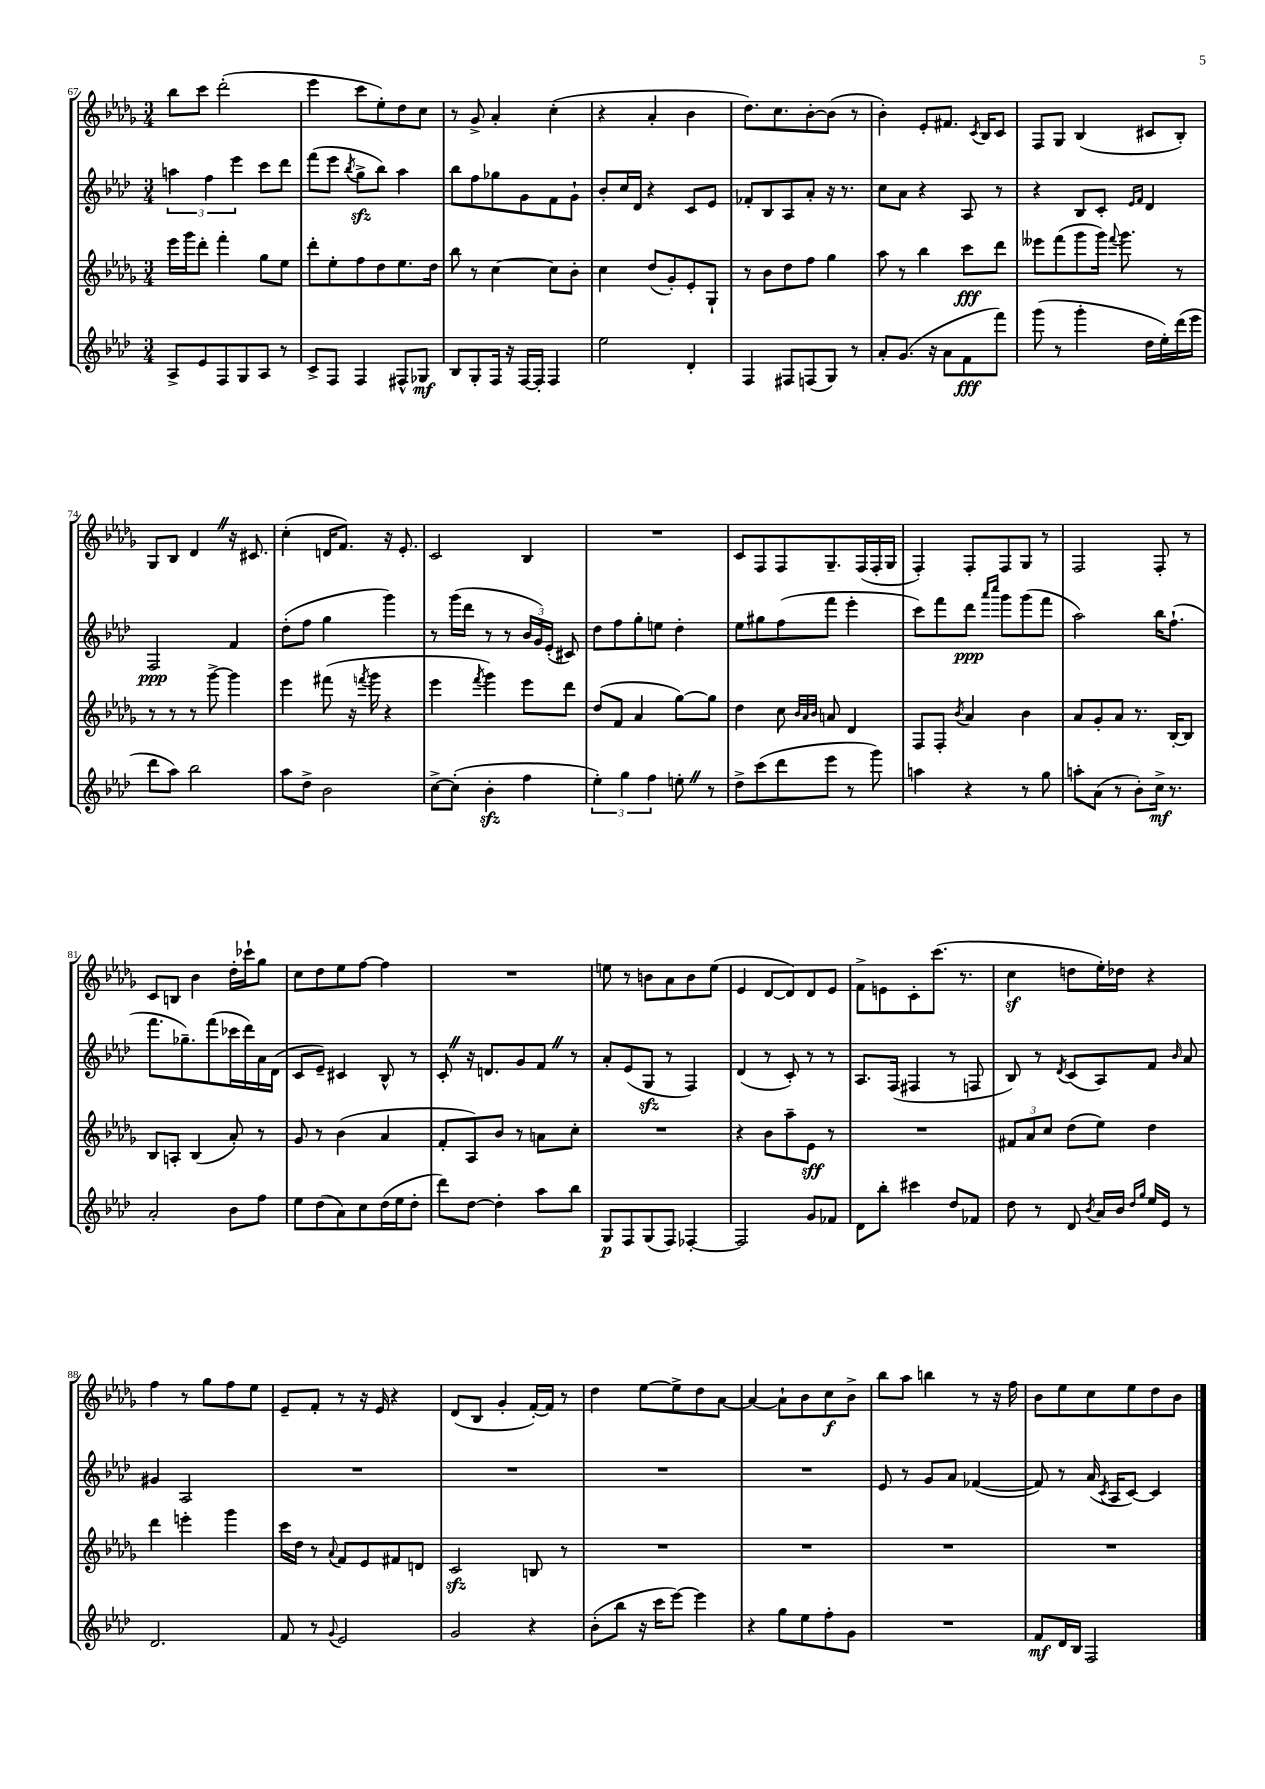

**kern	**kern	**kern	**kern
*staff4	*staff3	*staff2	*staff1
*clefG2	*clefG2	*clefG2	*clefG2
*k[b-e-a-d-]	*k[b-e-a-d-g-]	*k[b-e-a-d-]	*k[b-e-a-d-g-]
*M3/4	*M3/4	*M3/4	*M3/4
8A-^	16eee-	6aa	8bb-
.	16ggg-	.	.
8e-	8ddd-'	.	8ccc
.	.	6ff	.
8F	4fff'	.	(2ddd-'
.	.	6eee-	.
8G	.	.	.
8A-	8gg-	8ccc	.
8r	8ee-	8ddd-	.
=	=	=	=
8c^	8ddd-'	(8fff	4eee-
8F	8ee-'	8eee-	.
.	.	8qbb-	.
4F	8ff	8gg^	8ccc
.	8dd-	8bb-)	8ee-')
8F#^^	8.ee-	4aa-	8dd-
8G-	.	.	8cc
.	16dd-	.	.
=	=	=	=
8B-	8bb-	8bb-	8r
8G'	8r	8ff	8g-^
16F	[4cc	8gg-	4a-'
16r	.	.	.
[16F	.	8g	.
16F']	.	.	.
4F	8cc]	8f	(4cc'
.	8b-'	8g`	.
=	=	=	=
2ee-	4cc	8b-'	4r
.	.	16cc	.
.	.	16d-	.
.	(8dd-	4r	4a-'
.	8g-')	.	.
4d-'	8e-'	8c	4b-
.	8G-`	8e-	.
=	=	=	=
4F	8r	8f-'	8.dd-)
.	8b-	8B-	.
.	.	.	8.cc
8F#	8dd-	8A-	.
(8F	8ff	8a-'	[8b-'
8G)	4gg-	16r	(8b-]
.	.	8.r	.
8r	.	.	8r
=	=	=	=
8a-'	8aa-	8cc	4b-')
(8.g	8r	8a-	.
.	4bb-	4r	8e-'
16r	.	.	.
8a-	.	.	8.f#
8f	8ccc	8A-	.
.	.	.	8qc
.	.	.	16B-
8fff)	8ddd-	8r	8c
=	=	=	=
(8ggg	8eee--	4r	8F
8r	(8fff	.	8G-
4ggg'	8ggg-	8B-	(4B-
.	16ggg-)	8c'	.
.	8qqfff	.	.
.	8.ggg-	.	.
.	.	16qqe-	.
.	.	16qqf	.
16dd-	.	4d-	8c#
16ee-')	.	.	.
(16ddd-	8r	.	8B-')
16eee-	.	.	.
=	=	=	=
8ddd-	8r	2F	8G-
8aa-)	8r	.	8B-
2bb-	8r	.	4d-
.	[8ggg-^	.	.
.	4ggg-]	4f	16r
.	.	.	8.c#
=	=	=	=
8aa-	4eee-	(8dd-'	(4cc'
8dd-^	.	8ff	.
2b-	(8fff#	4gg	16d
.	.	.	8.f)
.	16r	.	.
.	8qfff	.	.
.	16ggg-	.	.
.	4r	4ggg)	16r
.	.	.	8.e-'
=	=	=	=
[8cc^	4eee-	8r	2c
(8cc']	.	(16ggg	.
.	.	16ddd-	.
.	8qfff	.	.
4b-'	4ggg-)	8r	.
.	.	8r	.
4ff	8eee-	24b-	4B-
.	.	24g)	.
.	.	(24e-'	.
.	8ddd-	8c#)	.
=	=	=	=
6ee-')	(8dd-	8dd-	2.r
.	8f	8ff	.
6gg	.	.	.
.	4a-	8gg'	.
6ff	.	.	.
.	.	8ee	.
8ee'	[8gg-)	4dd-'	.
8r	8gg-]	.	.
=	=	=	=
8dd-^	4dd-	8ee-	8c
(8ccc	.	8gg#	8F
8ddd-	8cc	(8ff	8F
.	32qqb-	.	.
.	32qqa-	.	.
.	32qqb-	.	.
8eee-	8a	8fff	8.G-~
8r	4d-	4eee-'	.
.	.	.	(16F
8ggg)	.	.	16F'
.	.	.	16G-
=	=	=	=
4aa	8F	8ccc)	4F')
.	8F'	8fff	.
.	8qb-	.	.
4r	4a-	8ddd-	8F'
.	.	16qqaaa-	.
.	.	16qqcccc	.
.	.	8ggg	8F
8r	4b-	(8ggg	8G-
8gg	.	8fff	8r
=	=	=	=
8aa'	8a-	2aa-)	2F
(8a-	8g-'	.	.
8r	8a-	.	.
8b-')	8.r	.	.
16cc^	.	16bb-	8F'
8.r	[16B-'	(8.ff`	.
.	8B-]	.	8r
=	=	=	=
2a-'	8B-	8.fff	8c
.	8A'	.	8B
.	.	8.gg-~)	.
.	(4B-	.	4b-
.	.	(8fff	.
8b-	8a-')	16ccc-	16dd-'
.	.	16ddd-)	16ccc-`
8ff	8r	16a-	8gg-
.	.	(16d-	.
=	=	=	=
8ee-	8g-	8c	8cc
(8dd-	8r	8e-~)	8dd-
8a-)	(4b-	4c#	8ee-
8cc	.	.	[8ff
(16dd-	4a-	8B-^^	4ff]
16ee-	.	.	.
8dd-'	.	8r	.
=	=	=	=
8ddd-)	8f'	8c'	2.r
[8dd-	8A-)	16r	.
.	.	8.d	.
4dd-']	8b-	.	.
.	8r	8g	.
8aa-	8a	8f	.
8bb-	8cc'	8r	.
=	=	=	=
8G	2.r	8a-'	8ee
8F	.	(8e-	8r
(8G	.	8G	8b
8F)	.	8r	8a-
[4F-'	.	4F)	8b
.	.	.	(8ee
=	=	=	=
2F-]	4r	(4d-	4e-
.	8b-	8r	[8d-
.	8aa-~	8c')	8d-])
8g	8e-	8r	8d-
8f-	8r	8r	8e-
=	=	=	=
8d-	2.r	8.A-	8f^
8bb-'	.	.	8e
.	.	(16F	.
4ccc#	.	4F#	8c'
.	.	.	(8.ccc
8dd-	.	8r	.
.	.	.	8.r
8f-	.	8F	.
=	=	=	=
8dd-	12f#	8B-)	4cc
.	12a-	.	.
8r	.	8r	.
.	12cc	.	.
.	.	8qd-	.
8d-	(8dd-	(8c	8dd
8qb-	.	.	.
16a-	8ee-)	8A-)	16ee-')
16b-	.	.	16dd-
16qqdd-	.	.	.
16qqgg	.	.	.
16ee-	4dd-	8f	4r
16e-	.	.	.
.	.	16qqb-	.
8r	.	8a-	.
=	=	=	=
2.d-	4ddd-	4g#	4ff
.	4eee'	2A-	8r
.	.	.	8gg-
.	4ggg-	.	8ff
.	.	.	8ee-
=	=	=	=
8f	16ccc	2.r	8e-~
.	16dd-	.	.
8r	8r	.	8f'
8qqg	8qqa-	.	.
2e-	8f	.	8r
.	8e-	.	16r
.	.	.	16e-
.	8f#	.	4r
.	8d	.	.
=	=	=	=
2g	2c	2.r	(8d-
.	.	.	8B-
.	.	.	4g-'
4r	8B	.	[16f')
.	.	.	16f]
.	8r	.	8r
=	=	=	=
(8b-'	2.r	2.r	4dd-
8bb-	.	.	.
16r	.	.	[8ee-
16ccc	.	.	.
[8eee-)	.	.	8ee-^]
4eee-]	.	.	8dd-
.	.	.	[8a-
=	=	=	=
4r	2.r	2.r	4a-_
8gg	.	.	8a-`]
8ee-	.	.	8b-
8ff'	.	.	8cc
8g	.	.	8b-^
=	=	=	=
2.r	2.r	8e-	8bb-
.	.	8r	8aa-
.	.	8g	4bb
.	.	8a-	.
.	.	([4f-	8r
.	.	.	16r
.	.	.	16ff
=	=	=	=
8f	2.r	8f-])	8b-
16d-	.	8r	8ee-
16B-	.	.	.
2F	.	(16a-	8cc
.	.	8qc	.
.	.	16A-	.
.	.	[8c)	8ee-
.	.	4c]	8dd-
.	.	.	8b-
==	==	==	==
*-	*-	*-	*-
